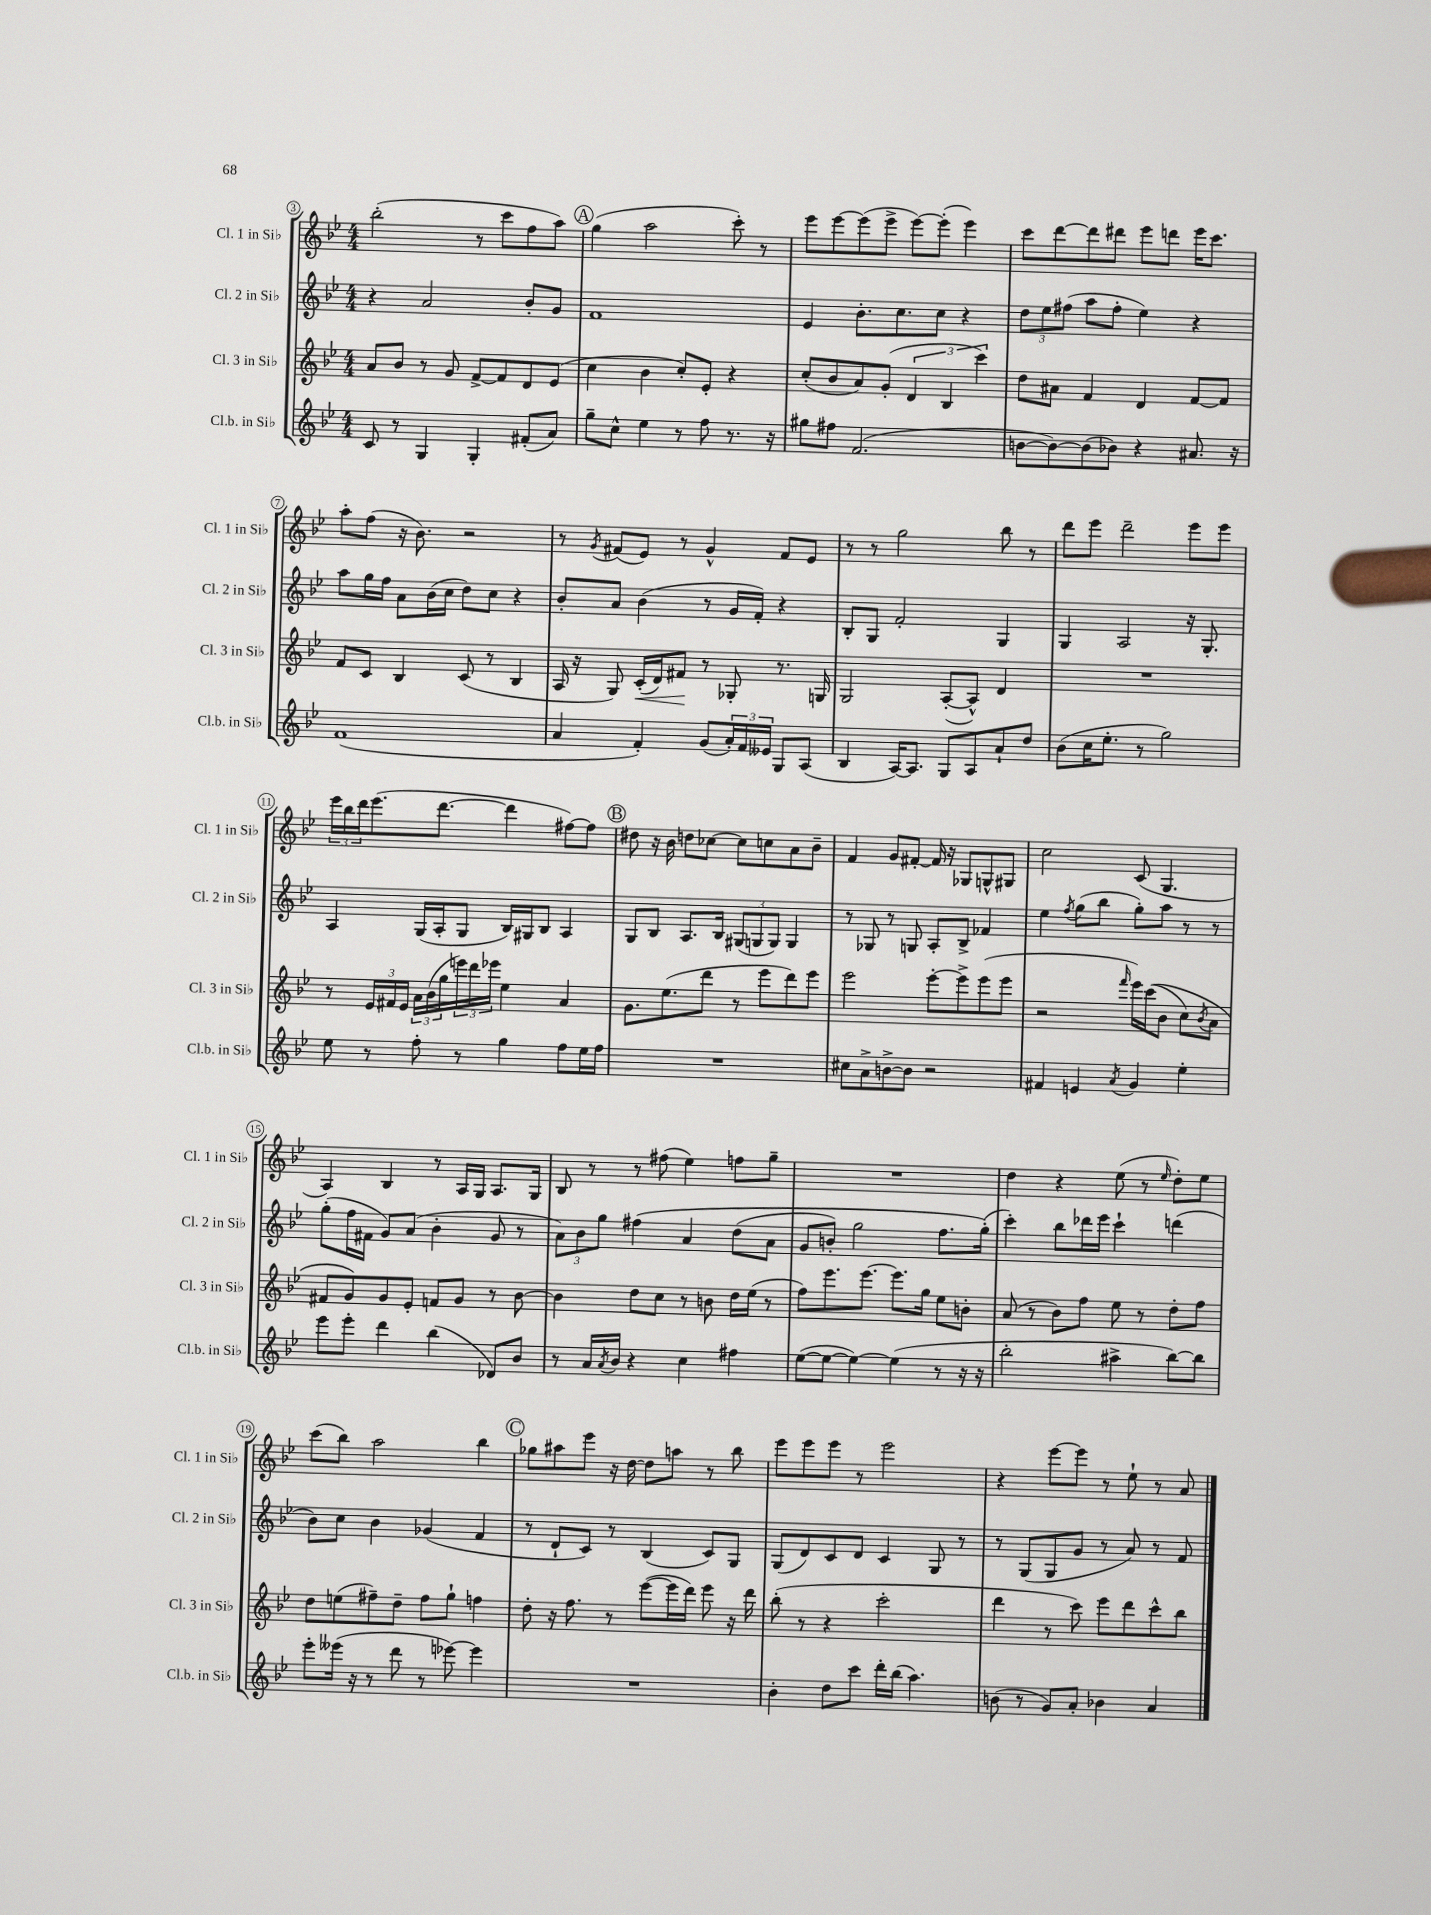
<<
\new StaffGroup <<
\new Staff = "s0" \with { instrumentName = "Cl. 1 in Sib" shortInstrumentName = "Cl. 1 in Sib" } {
    \clef treble \key bes \major \numericTimeSignature \time 4/4
    bes''2-.( r8 c'''8 f''8 a''8) |
    \mark \markup { \circle "A" } g''4( a''2 c'''8-.) r8 |
    ees'''8 ees'''8~ ees'''8( ees'''8-> ees'''8~) ees'''8-.( ees'''4) |
    c'''8 d'''8~ d'''8 dis'''8 ees'''8 d'''8 ees'''16 c'''8. |
    a''8-. f''8( r16 bes'8.) r2 |
    r8 \acciaccatura { g'8 } fis'8( ees'8) r8 g'4-^ fis'8 ees'8 |
    r8 r8 g''2 bes''8 r8 |
    d'''8 ees'''8 d'''2-- ees'''8 ees'''8 |
    \tuplet 3/2 { ees'''16 bes''16 d'''16 } ees'''8.( d'''8.~ d'''4 fis''8~) fis''8 |
    \mark \markup { \circle "B" } dis''8 r16 bes'16 d''8 ces''8~ ces''8 c''8 a'8 bes'8-- |
    f'4 g'8 fis'8~-. fis'16 r16 ges8 g8-^ gis8 |
    c''2 c'8( g4. |
    a4) bes4 r8 a16 g16 a8. g16 |
    bes8 r8 r8 fis''8( ees''4) f''8 g''8-- |
    R1 |
    d''4 r4 ees''8( r8 \grace { ees''16 } d''8-.) ees''8 |
    c'''8( bes''8) a''2 bes''4 |
    \mark \markup { \circle "C" } ges''8 ais''8 ees'''8 r16 d''16~ d''8 a''8 r8 bes''8 |
    ees'''8 ees'''8 ees'''8 r8 ees'''2 |
    r4 ees'''8~ ees'''8 r8 ees''8-! r8 a'8 \bar "|." |
}
\new Staff = "s1" \with { instrumentName = "Cl. 2 in Sib" shortInstrumentName = "Cl. 2 in Sib" } {
    \clef treble \key bes \major \numericTimeSignature \time 4/4
    r4 a'2 bes'8-. g'8 |
    \mark \markup { \circle "A" } f'1 |
    ees'4 bes'8.-. c''8. c''8 r4 |
    \tuplet 3/2 { d''8 ees''8 fis''8( } a''8 fis''8-. ees''4) r4 |
    a''8 g''16 f''16 a'8 bes'16( c''16 d''8) c''8 r4 |
    bes'8-. a'8 bes'4( r8 g'16 f'16-.) r4 |
    bes8-. g8 f'2-. g4 |
    g4 a2 r16 g8.-. |
    a4 g16( a16-. g8 bes16) gis16 bes8 a4 |
    \mark \markup { \circle "B" } g8 bes8 a8. bes16 \tuplet 3/2 { gis8( g8 g8) } g4 |
    r8 ges8 r8 g8 a8-. bes8-> fes'4 |
    ees''4 \acciaccatura { f''8 } g''8( bes''8 g''8-.) a''8 r8 r8 |
    g''8-.( f''16 fis'16 g'8) a'8( bes'4-. g'8 r8 |
    \tuplet 3/2 { a'8) bes'8 g''8 } fis''4\( a'4 d''8( a'8 |
    g'8 b'8-.) g''2 f''8. g''16-.(\) |
    c'''4-.) bes''8 des'''16 ees'''16 c'''4-! d'''4( |
    bes'8) c''8 bes'4 ges'4( f'4 |
    \mark \markup { \circle "C" } r8 d'8-! c'8) r8 bes4( c'8) g8 |
    g8( d'8) c'8 d'8 c'4 g8 r8 |
    r8 g8( g8 g'8 r8 a'8) r8 f'8 \bar "|." |
}
\new Staff = "s2" \with { instrumentName = "Cl. 3 in Sib" shortInstrumentName = "Cl. 3 in Sib" } {
    \clef treble \key bes \major \numericTimeSignature \time 4/4
    a'8 bes'8 r8 g'8 f'8~-> f'8 d'8 ees'8( |
    \mark \markup { \circle "A" } c''4 bes'4 c''8-.) ees'8-. r4 |
    c''8-.( bes'8 a'8) g'8-.( \tuplet 3/2 { d'4 bes4 c'''4) } |
    d''8 ais'8 f'4 d'4 f'8~ f'8 |
    f'8 c'8 bes4 c'8( r8 bes4 |
    a16 r16 g8) c'16-.\<( d'16) fis'8\! r8 ges8-. r8. g16 |
    g2 a8~-.( a8-^) d'4 |
    R1 |
    r8 \tuplet 3/2 { ees'16 fis'16 ees'16 } \tuplet 3/2 { a'16 bes'16( g''16 } \tuplet 3/2 { e'''16) d'''16 ees'''16 } ees''4 a'4 |
    \mark \markup { \circle "B" } g'8. ees''8.( d'''8 r8 ees'''8 d'''8) ees'''8 |
    ees'''2 ees'''8~-. ees'''8-> ees'''8( ees'''8 |
    r2 \grace { f'''16 } ees'''16) c'''16(\( bes'8 c''8) \acciaccatura { bes'8 } a'8 |
    fis'8 g'8\) g'8 ees'8-. f'8 g'8 r8 bes'8~ |
    bes'4 d''8 c''8 r8 b'8 d''16 ees''16( r8 |
    f''8) ees'''8. ees'''8.~ ees'''8. g''16 ees''8 b'8-. |
    a'8( r8 bes'8) f''8 ees''8 r8 d''8-. f''8 |
    d''8 e''8( fis''8--) d''8-- fis''8 g''8-! f''4 |
    \mark \markup { \circle "C" } d''8-. r16 f''8. r8 ees'''8~( ees'''16 d'''16) ees'''8 r16 d'''16 |
    bes''8-.( r8 r4 c'''2-. |
    d'''4 r8 c'''8) ees'''8 d'''8 c'''8-^ bes''8 \bar "|." |
}
\new Staff = "s3" \with { instrumentName = "Cl.b. in Sib" shortInstrumentName = "Cl.b. in Sib" } {
    \clef treble \key bes \major \numericTimeSignature \time 4/4
    c'8 r8 g4 g4-. fis'8-.( a'8) |
    \mark \markup { \circle "A" } g''8-- c''8-^ ees''4 r8 f''8 r8. r16 |
    gis''8 fis''8 f'2.( |
    b'8~ b'8~) b'8( bes'8) r4 ais'8. r16 |
    f'1( |
    a'4 f'4-.) g'8( \tuplet 3/2 { a'16-.) f'16 eeses'16 } g8 a8( |
    bes4 a16~) a8. g8 a8 a'8-! d''8 |
    bes'8( c''16 ees''8.-. r8 g''2) |
    ees''8 r8 f''8-. r8 g''4 f''8 ees''16 f''16 |
    \mark \markup { \circle "B" } R1 |
    cis''8 a'8-> b'8~-> b'8 r2 |
    fis'4 e'4 \acciaccatura { a'8 } g'4 ees''4-. |
    ees'''8 ees'''8-. d'''4 bes''4( des'8) bes'8 |
    r8 a'16 \acciaccatura { a'8 } bes'16 r4 c''4 fis''4 |
    ees''8~( ees''8~ ees''4~) ees''4( r8 r16 r16 |
    bes''2-. ais''4-> bes''8~) bes''8 |
    ees'''8-. eeses'''16( r16 r8 d'''8 r8 ees'''8~) ees'''4 |
    \mark \markup { \circle "C" } R1 |
    bes'4-. d''8 c'''8 d'''16-. bes''16( a''4.) |
    b'8( r8 g'8) a'8-. bes'4 a'4 \bar "|." |
}
>>
>>
\layout { \context { \Score currentBarNumber = #3 \override BarNumber.stencil = #(make-stencil-circler 0.1 0.3 ly:text-interface::print) } }
